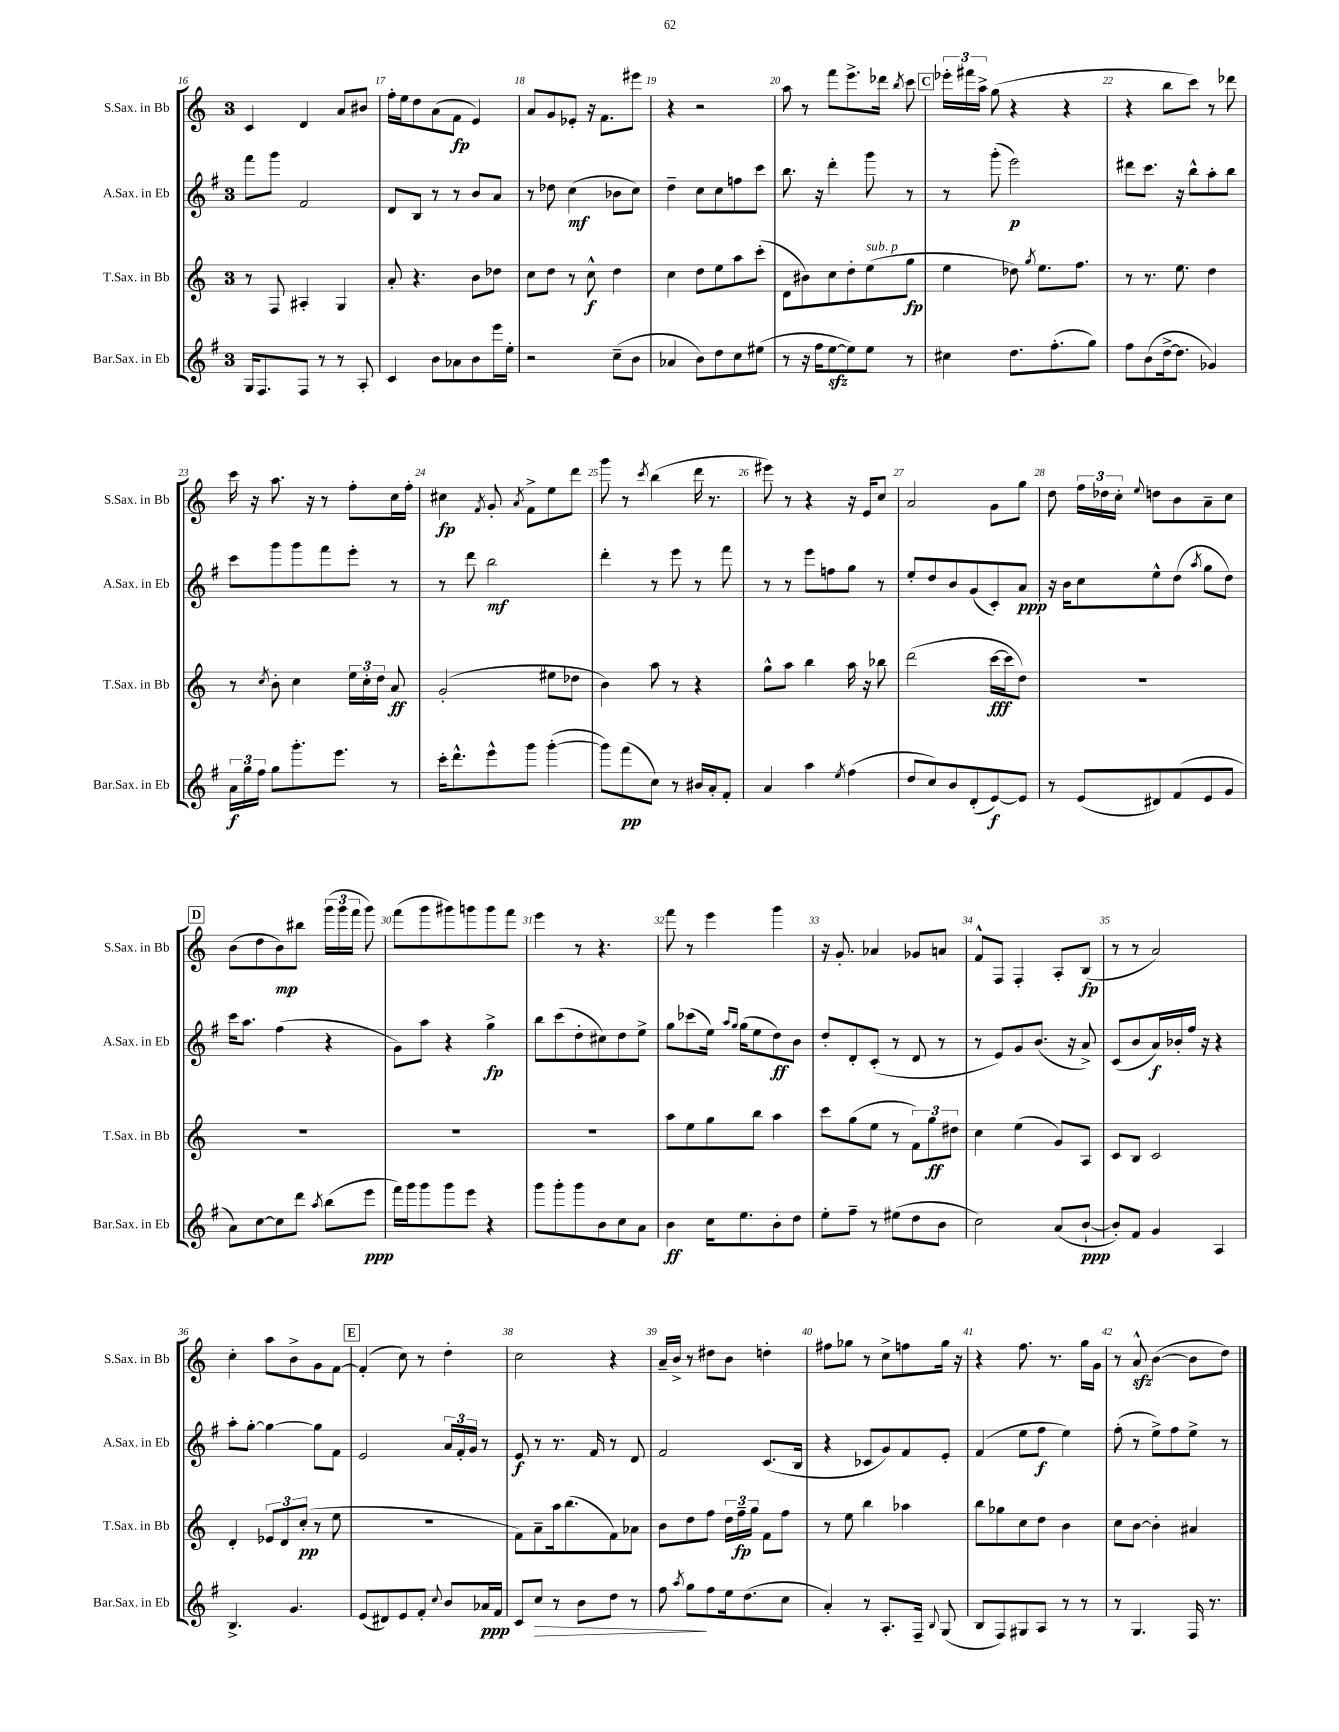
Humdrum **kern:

**kern	**kern	**kern	**kern
*staff4	*staff3	*staff2	*staff1
*clefG2	*clefG2	*clefG2	*clefG2
*k[f#]	*k[]	*k[f#]	*k[]
*M3/4	*M3/4	*M3/4	*M3/4
16G	8r	8fff#	4c
8.F#	.	.	.
.	8F	8ggg	.
8F#	4A#'	2f#	4d
8r	.	.	.
8r	4G	.	8a
8A'	.	.	8b#
=	=	=	=
4c	8a'	8d	16ff'
.	.	.	16ee
.	4.r	8B	8dd
8b	.	8r	(8a
8a-	.	8r	8f
8b	8b	8b	4e)
16eee	8dd-	8a	.
16ee'	.	.	.
=	=	=	=
2r	8cc	8r	8a
.	8dd	8dd-	8g
.	8r	(4cc	8e-'
.	8cc^^	.	16r
.	.	.	8.f
(8cc~	4dd	8b-	.
8b	.	8cc)	8eee#
=	=	=	=
4a-	4cc	4dd~	4r
8b)	8dd	8cc	2r
8dd	8ee	8cc	.
8cc	8aa	8ff	.
(8ee#	(8ccc'	8ccc	.
=	=	=	=
8r	8d	8.bb	8aa
16r	8b#)	.	8r
16ff#	.	16r	.
[8ee	8cc	4ddd'	8fff
8ee])	8dd'	.	8.eee^
8ee	(8ee	8ggg	.
.	.	.	16ddd-
.	.	.	8qbb
8r	8gg	8r	8ccc
=	=	=	=
4cc#	4ee	8r	24eee-'
.	.	.	24fff#
.	.	.	24aa^
.	.	(8ggg'	(8gg
8.dd	8dd-)	2eee)	4r
.	8qgg	.	.
.	8.ee	.	.
(8.ff#'	.	.	.
.	.	.	4r
.	8.ff	.	.
8gg)	.	.	.
=	=	=	=
8ff#	8r	8ddd#	4r
(8b	8.r	8.ccc	.
[16dd^	.	.	8bb
8.dd]	8.ee	16r	.
.	.	8bb^^	8ccc)
4g-)	4dd	8aa'	8r
.	.	8bb	8ddd-
=	=	=	=
24a	8r	8ccc	16ccc
24gg	.	.	.
.	.	.	16r
24ff#	.	.	.
.	8qcc	.	.
8gg	8b'	8ggg	8.aa
8.ggg'	4cc	8ggg	.
.	.	.	16r
.	.	8fff#	8r
8.eee	.	.	.
.	24ee	8eee'	8ff'
.	24cc'	.	.
.	24dd	.	.
8r	8a	8r	16cc
.	.	.	16ff'
=	=	=	=
16ccc'	(2g'	8r	4cc#
8.ddd^^	.	.	.
.	.	8ddd	.
.	.	.	8qf
8eee^^	.	2bb	8g'
.	.	.	8qa
8ggg	.	.	8f^
([4ggg'	8ee#	.	8ee
.	8dd-	.	8ddd
=	=	=	=
8ggg])	4b)	4ddd'	8ggg
(8fff#	.	.	8r
.	.	.	8qccc
8cc)	8aa	8r	(4bb
8r	8r	8eee	.
16b#	4r	8r	16ddd
16a'	.	.	8.r
8f#'	.	8fff#	.
=	=	=	=
4a	8gg^^	8r	8eee#)
.	8aa	8r	8r
4aa	4bb	8eee	4r
.	.	8ff	.
8qee	.	.	.
(4ff#	16aa	8gg	16r
.	16r	.	16e
.	8bb-	8r	8cc
=	=	=	=
8dd	(2ddd	8ee'	2a
8cc)	.	8dd	.
8b	.	8b	.
(8d'	.	(8g	.
[8e)	[16ccc	8c')	8g
.	16ccc]	.	.
8e]	8dd)	8a	8gg
=	=	=	=
8r	2.r	16r	8dd
.	.	16b	.
(8e	.	8cc	24ff
.	.	.	24dd-
.	.	.	24cc'
.	.	.	8qqee
8d#)	.	8ee^^	8dd
(8f#	.	(8dd	8b
.	.	8qaa	.
8e	.	8gg	8a~
8g	.	8dd)	8cc
=	=	=	=
8a)	2.r	16ccc	(8b
.	.	8.aa	.
[8cc	.	.	8dd
8cc]	.	(4ff#	8b)
8ddd	.	.	8bb#
8qaa	.	.	.
(8bb	.	4r	(24ggg
.	.	.	24ggg
.	.	.	24fff
8eee	.	.	8ggg)
=	=	=	=
16fff#)	2.r	8g)	(8fff
16ggg	.	.	.
8ggg	.	8aa	8ggg
8ggg	.	4r	8ggg#)
8eee	.	.	8ggg
4r	.	4gg^	8ggg
.	.	.	8fff
=	=	=	=
8ggg	2.r	8bb	4eee
8ggg'	.	(8ccc	.
8ggg	.	8dd'	8r
8b	.	8cc#)	4.r
8cc	.	8dd	.
8a	.	8ee^	.
=	=	=	=
4b	8aa	8gg	8fff
.	8ee	(8ccc-	8r
16cc	8gg	16ee)	4eee
.	.	16qqaa	.
.	.	16qqgg	.
8.ee	.	(16gg	.
.	8bb	8ee	.
8b'	4aa	8dd)	4ggg
8dd	.	8b	.
=	=	=	=
8ee'	8ccc	8dd'	16r
.	.	.	8.g'
8ff#~	(8gg	8d'	.
8r	8ee	(8c'	4a-
(8ee#	8r	8r	.
8dd	12f)	8d	8g-
.	12gg	.	.
8b	.	8r	8a
.	12dd#	.	.
=	=	=	=
2cc)	4cc	8r	8f^^
.	.	8e)	8F
.	(4ee	8g	4F'
.	.	(8.b	.
(8a	8g)	.	8A'
.	.	16r	.
[8b`	8A	8a^)	(8B
=	=	=	=
8b'])	8c	(8c	8r
8f#	8B	8b	8r
4g	2c	16a)	2a)
.	.	16b-'	.
.	.	16ff#	.
.	.	16r	.
4A	.	4r	.
=	=	=	=
4.B^	4d'	8aa'	4cc'
.	.	[8gg'	.
.	12e-	4gg_	8aa
.	12d	.	.
4.g	.	.	8b^
.	(12cc'	.	.
.	8r	8gg]	8g
.	8ee	8f#	[8f
=	=	=	=
(8e	2.r	2e	(4f']
8d#)	.	.	.
8e	.	.	8cc)
8f#'	.	.	8r
8qqcc	.	.	.
8b	.	24a	4dd'
.	.	24f#'	.
.	.	24g	.
16a-	.	8r	.
16f#	.	.	.
=	=	=	=
8c	8f)	8e	2cc
8cc	8a~	8r	.
8r	16aa	8.r	.
.	(8.bb	.	.
8b	.	.	.
.	.	16f#	.
8dd	8f)	8r	4r
8r	8a-	8d	.
=	=	=	=
8ff#	8b	2f#	16a~
.	.	.	16b^
8qaa	.	.	.
8gg	8dd	.	8r
8ff#	8ff	.	8dd#
16ee	24dd	.	8b
.	24ff~	.	.
(8.dd	.	.	.
.	24gg	.	.
.	8f	(8.c	4dd'
8cc	8ff	.	.
.	.	16B	.
=	=	=	=
4a')	8r	4r	8ff#
.	8ee	.	8gg-
8r	4bb	8c-	8r
8.A'	.	8g)	8cc^
.	4aa-	8f#	8ff
16F#~	.	.	.
8qqB	.	.	.
(8G	.	8e'	16gg-
.	.	.	16r
=	=	=	=
8B	8bb	(4f#	4r
8F#)	8gg-	.	.
8G#	8cc	8ee	8.ff
8A	8dd	8ff#	.
.	.	.	8.r
8r	4b	4ee)	.
8r	.	.	16gg
.	.	.	16g
=	=	=	=
8r	8cc	(8ff#'	8r
4.G	[8b	8r	8a^^
.	4b']	8ee^)	([4b
.	.	8ff#	.
16F#	4a#	8ee^	8b]
8.r	.	.	.
.	.	8r	8dd)
==	==	==	==
*-	*-	*-	*-
